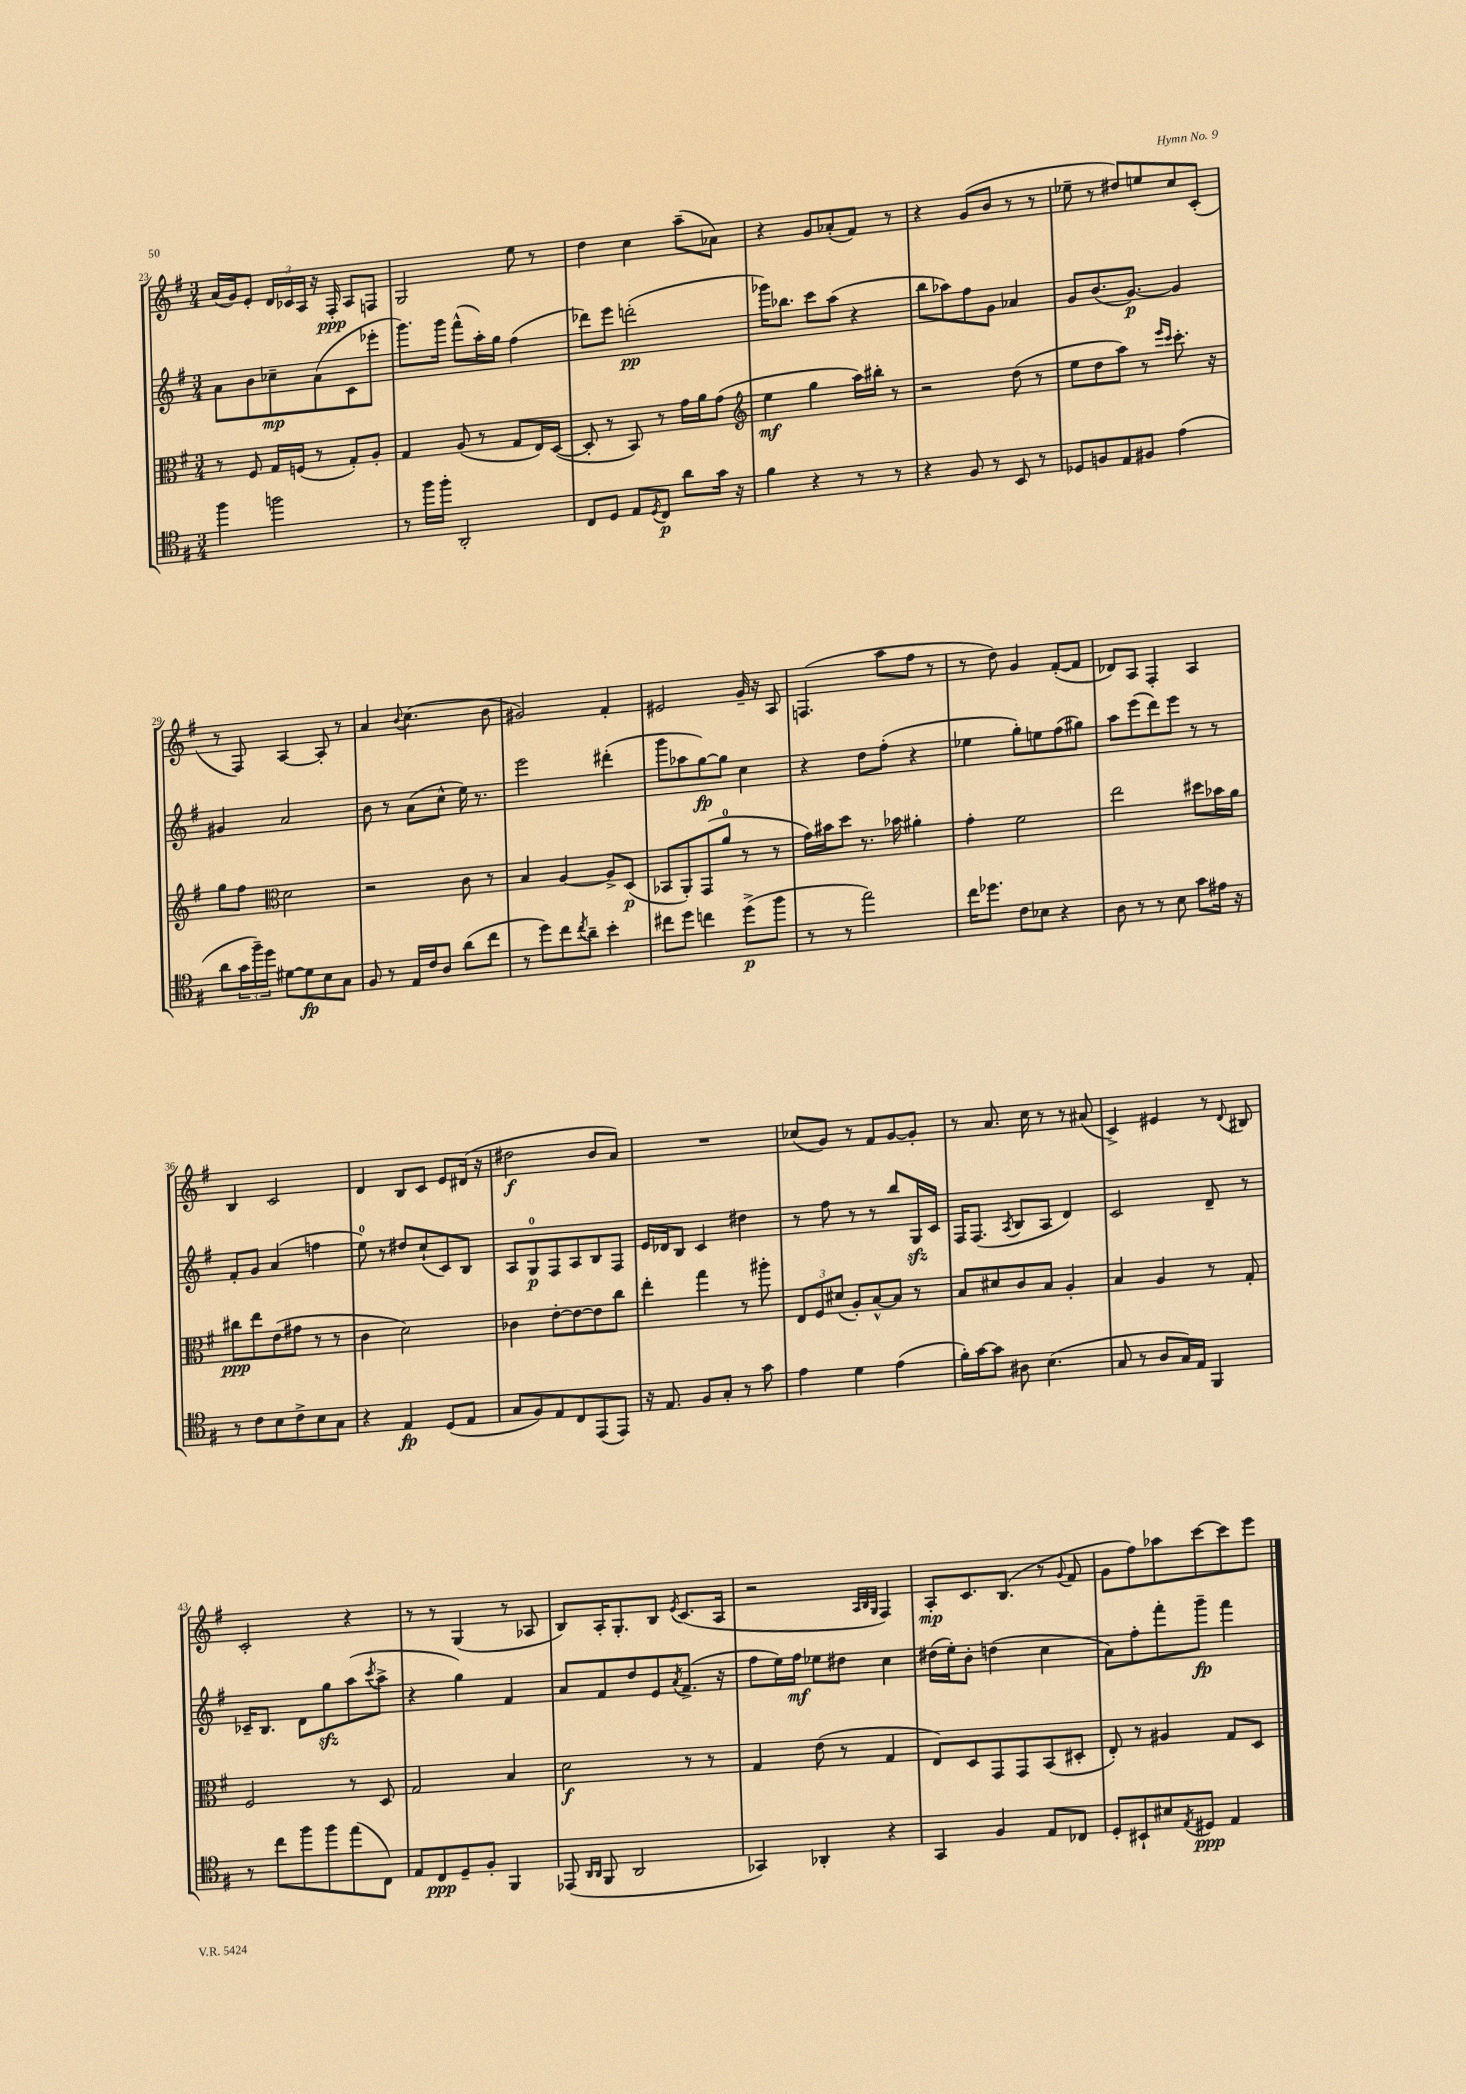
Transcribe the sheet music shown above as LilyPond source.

<<
\new StaffGroup <<
\new Staff = "s0" {
    \clef treble \key g \major \numericTimeSignature \time 3/4
    a'16( g'16) e'8-. \tuplet 3/2 { d'16 ces'16 a16 } r16 fis16-.\ppp a8 f8 |
    g2 e''8 r8 |
    d''4 c''4 a''8--( aes'8) |
    r4 g'8 aes'8-.( fis'8) r8 |
    r4 g'8( b'8 r8 r8 |
    ees''8-- r8 dis''8) e''8 c''8 c'8-.( |
    r8 fis8) a4~ a8-. r8 |
    a'4 \appoggiatura { b'8 } c''4.( b'8 |
    gis'2) fis'4-. |
    eis'2 g'16-- r16 a8 |
    f4.( a''8 fis''8 r8 |
    r8 d''8) g'4 fis'8~-.( fis'8 |
    des'8) a8 fis4-. a4 |
    b4 c'2 |
    d'4 b8 c'8 e'8 dis'16( r16 |
    dis''2\f b'8 a'8) |
    R2. |
    ces''8( g'8) r8 fis'8 g'8~ g'8-. |
    r8 a'8. c''16 r8 r8 ais'8( |
    c'4->) eis'4 r8 \appoggiatura { d'8 } bis8 |
    c'2-. r4 |
    r8 r8 g4( r8 aes8 |
    b8) a16-. g8.-. b8 \acciaccatura { e'8 } c'8.( a16 |
    r2 \grace { a32 b32 g32 } fis4) |
    a8-.\mp c'8. b8.( r8 \appoggiatura { g'8 } fis'8 |
    g'8 fis''8) aes''8 c'''8~ c'''8 e'''8 \bar "|." |
}
\new Staff = "s1" {
    \clef treble \key g \major \numericTimeSignature \time 3/4
    a'8 b'8 ces''8--\mp a'8( c'8 ees'''8-. |
    g'''8.) g'''16 fis'''8-^( a''16-.) g''16 fis''4( |
    des'''8) e'''8 d'''2-.\pp( |
    ges'''16) bes''8. c'''8 a''8( r4 |
    b''8 aes''8) fis''8 g'8 aes'4 |
    g'8 b'8.( g'8.~\p) g'4 |
    gis'4 a'2 |
    b'8 r8 a'8( c''8-^ e''16) r8. |
    e'''2 dis'''4-.( |
    g'''8 aes''8 g''8~\fp) g''8 c''4 |
    r4 d''8 fis''8-.( r4 |
    ees''4 g''8-.) e''8 fis''8( gis''8) |
    a''8 e'''8( d'''8) e'''8 r8 r8 |
    fis'8-. g'8 a'4( f''4 |
    e''8-0) r8 dis''8 c''8-!( c'8) b8 |
    a8 g8-0\p fis8 a8 b8 fis8 |
    e'16 des'16 b8 c'4 dis''4 |
    r8 fis''8 r8 r8 b''8 g16\sfz c'16 |
    fis16 fis8.( \acciaccatura { a8 } b8 a8 d'4) |
    c'2 d'8-- r8 |
    ces'16-- b8. d'8 g''8\sfz a''8( \acciaccatura { c'''8 } a''8-> |
    r4 g''4) fis'4 |
    a'8 fis'8 d''8 e'8 \acciaccatura { a'8 } fis'8.->( r16 |
    fis''8 e''16) fis''16\mf ees''8 dis''8 c''4 |
    dis''16( e''16-.) b'8-. d''4( c''4 |
    a'8) fis''8-. fis'''8-. g'''8--\fp fis'''4 \bar "|." |
}
\new Staff = "s2" {
    \clef alto \key g \major \numericTimeSignature \time 3/4
    r8 fis8 g16 f16( r8 g8-.) a8-. |
    g4 a8( r8 g8 e16) d16~( |
    d8-. r8 b,8) r8 g'16 a'16 g'8( |
    \clef treble e''4\mf g''4 a''16) bis''16-. r8 |
    r2 d''8( r8 |
    e''8 d''8 a''8) r8 \grace { e'''16 c'''16 } c'''8.-. r16 |
    g''8 fis''8 \clef alto d'2 |
    r2 c'8 r8 |
    b4 a4~ a8-> d8\p( |
    bes,8 a,8-.) g,8( a'8-0 r8 r8 |
    g'16) bis'16 d''8 r8. bes'16 ais'4-. |
    g'4-. fis'2 |
    e''2 dis''8 bes'16 a'16 |
    cis''8\ppp e''8 e'8( gis'8 r8 r8 |
    c'4 d'2) |
    ces'4 e'8~-. e'8~ e'8 c''8 |
    e''4-. g''4 r8 ais''8-. |
    \tuplet 3/2 { e8 fis8 dis'8( } a8-.) b8~-^ b8 r8 |
    b8 dis'8 c'8 b8 a4-. |
    b4 a4 r8 g8-. |
    fis2 r8 d8 |
    g2 b4 |
    d'2\f r8 r8 |
    g4 e'8( r8 g4 |
    e8) d8 g,8 g,8 b,8( dis8-. |
    e8-.) r8 ais4 g8 d8 \bar "|." |
}
\new Staff = "s3" {
    \clef tenor \key g \major \numericTimeSignature \time 3/4
    fis''4 f''2 |
    r8 fis''16 fis''16-. a,2-. |
    c8 d8 e8 \acciaccatura { d8 } c8\p a'8 g'16 r16 |
    fis'4 r4 r8 r8 |
    r4 fis8 r8 b,8 r8 |
    des8 f8 e8 fis8 e'4( |
    a'8 \tuplet 3/2 { g'16 fis''16--) d''16 } dis'8~ dis'8\fp b8 g8 |
    fis8 r8 e16 c'16 a8 a'8( c''8 |
    r8 d''8) c''8 \acciaccatura { c''8 } a'8-- b'4-. |
    cis''8 d''8 c''4 d''8->\p( fis''8 |
    r8 r8 e''2) |
    c''16 des''8. c'8 bes8 r4 |
    a8 r8 r8 b8 g'8 eis'16 r16 |
    r8 c'8 b8 c'8-> b8 g8 |
    r4 e4\fp d8( e8 |
    g8 fis8) e8 c8 e,8( e,8) |
    r16 e8. fis8 g8-. r8 g'8 |
    e'4 d'4 e'4( |
    fis'16-.) g'16~ g'8 ais8 b4.( |
    g8 r8 a8 g16) e16 fis,4 |
    r8 c''8 fis''8 fis''8 e''8( c8) |
    e8 c8\ppp d8-- fis8-. fis,4 |
    ees,8( \grace { a,16 a,16 } fis,8 a,2 |
    ges,4) aes,4-. r4 |
    g,4 fis4 e8 ces8 |
    d8-. bis,8-! bis8 \acciaccatura { e8 } dis8\ppp e4 \bar "|." |
}
>>
>>
\layout { \context { \Score currentBarNumber = #23 } }
